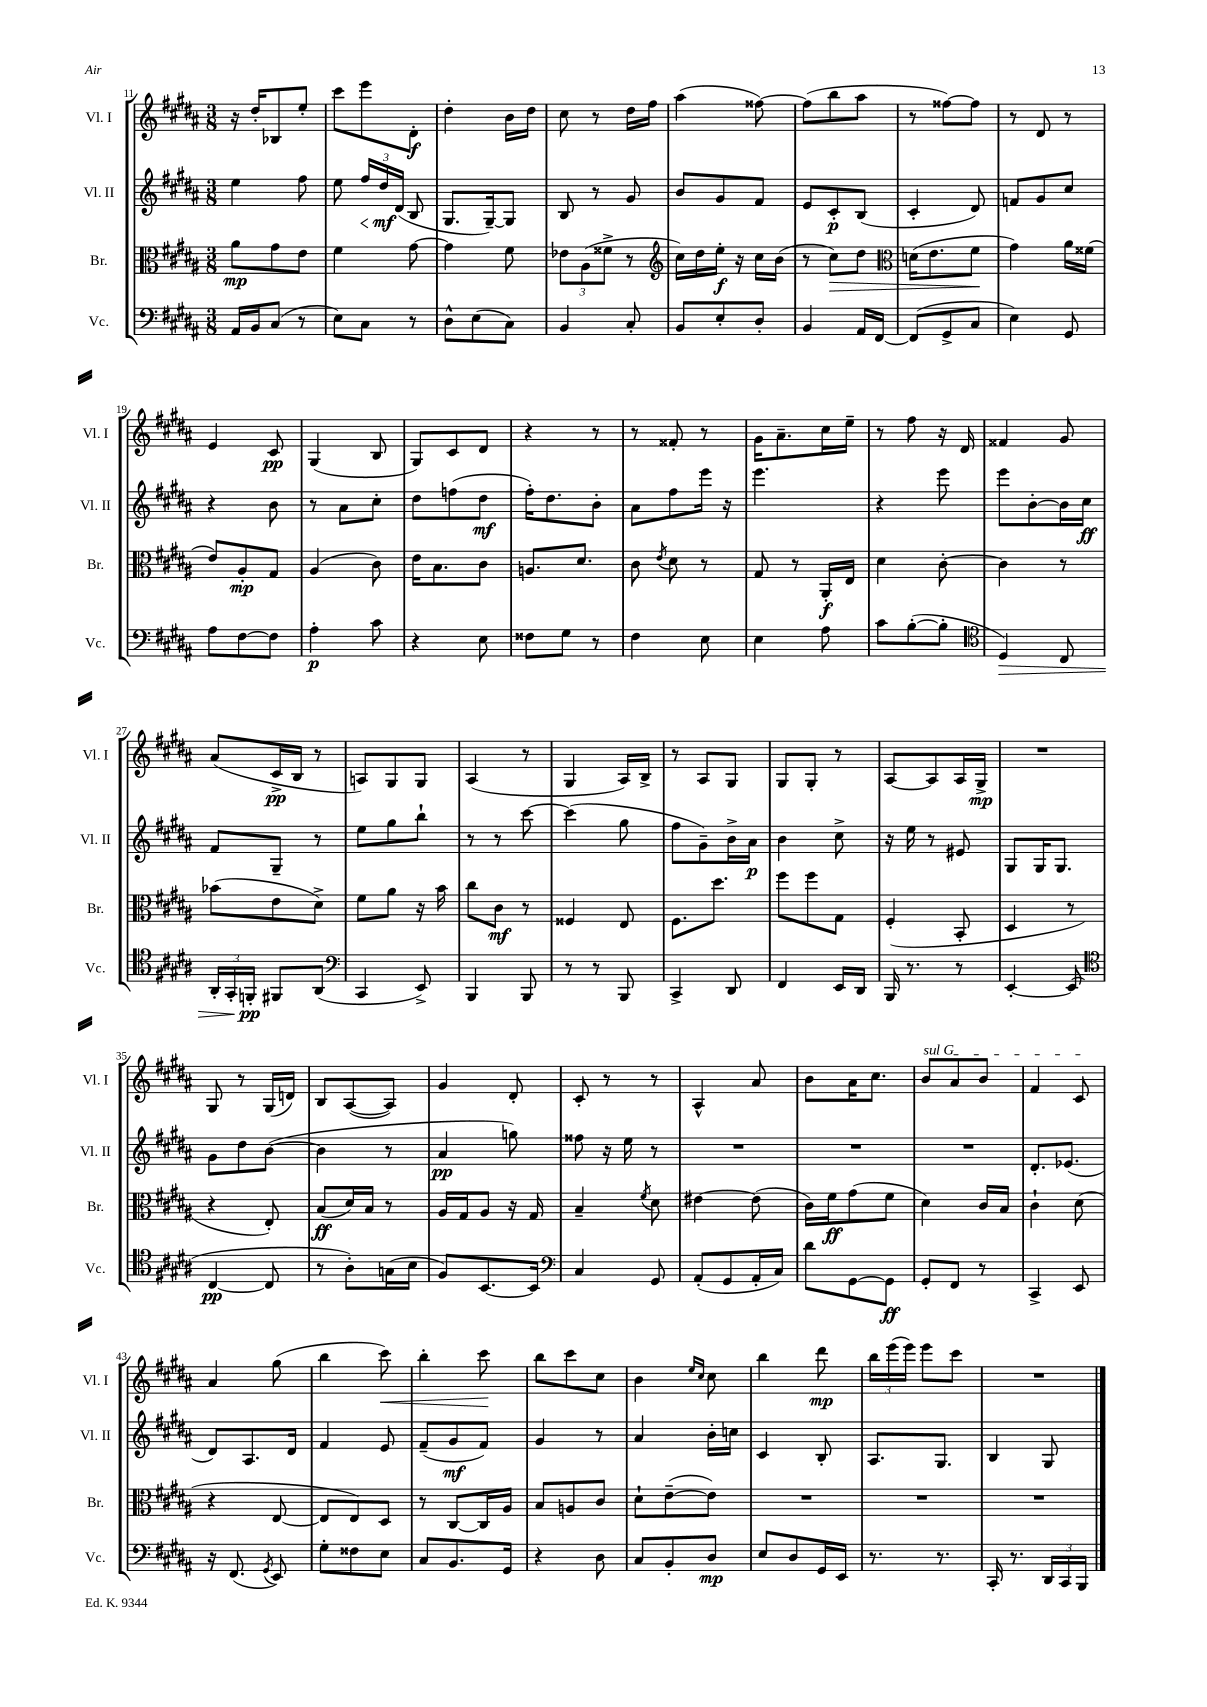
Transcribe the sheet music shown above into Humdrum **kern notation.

**kern	**dynam	**kern	**dynam	**kern	**dynam	**kern	**dynam
*part4	*part4	*part3	*part3	*part2	*part2	*part1	*part1
*staff4	*staff4	*staff3	*staff3	*staff2	*staff2	*staff1	*staff1
*I"Vc.	*	*I"Br.	*	*I"Vl. II	*	*I"Vl. I	*
*I'Vc.	*	*I'Br.	*	*I'Vl. II	*	*I'Vl. I	*
*clefF4	*	*clefC3	*	*clefG2	*	*clefG2	*
*k[f#c#g#d#a#]	*	*k[f#c#g#d#a#]	*	*k[f#c#g#d#a#]	*	*k[f#c#g#d#a#]	*
*M3/8	*	*M3/8	*	*M3/8	*	*M3/8	*
=11	=11	=11	=11	=11	=11	=11	=11
16AA#/LL	.	8a#\L	mp	4ee\	.	16r	.
16BB/J	.	.	.	.	.	16dd#'/KL	.
(8C#/J	.	8g#\	.	.	.	8B-X/	.
8r	.	8e\J	.	8ff#\	.	8ee'/J	.
=12	=12	=12	=12	=12	=12	=12	=12
8E\L)	.	4f#\	.	8ee\	.	8ccc#\L	.
!	!	!	!	!	!LO:HP:b	!	!
8C#\J	.	.	.	24ff#/LL	<	8eee\	.
.	.	.	.	24dd#/	mf	.	.
.	.	.	.	(24d#/JJ	[	.	.
8r	.	[8g#\	.	8B/	.	8d#'\J	f
=13	=13	=13	=13	=13	=13	=13	=13
8D#^^\L	.	4g#\]	.	8.G#/L	.	4dd#'\	.
(8E\	.	.	.	.	.	.	.
.	.	.	.	[16G#~/k)	.	.	.
8C#\J)	.	8f#\	.	8G#/J]	.	16b\LL	.
.	.	.	.	.	.	16dd#\JJ	.
=14	=14	=14	=14	=14	=14	=14	=14
4BB/	.	12e-X\L	.	8B/	.	8cc#\	.
.	.	(12A#\	.	.	.	.	.
.	.	.	.	8r	.	8r	.
.	.	12f##X^\J	.	.	.	.	.
8C#'/	.	8r	.	8g#/	.	16dd#\LL	.
.	.	.	.	.	.	16ff#\JJ	.
=15	=15	=15	=15	=15	=15	=15	=15
*	*	*clefG2	*	*	*	*	*
8BB/L	.	16cc#\LL)	.	8b/L	.	(4aa#\	.
.	.	16dd#\	.	.	.	.	.
8E'/	.	16ee'\JJ	f	8g#/	.	.	.
.	.	16r	.	.	.	.	.
8D#'/J	.	16cc#\LL	.	8f#/J	.	[8ff##X\)	.
.	.	(16b\JJ	.	.	.	.	.
=16	=16	=16	=16	=16	=16	=16	=16
4BB/	.	8r	.	8e/L	.	(8ff##\L]	.
!	!	!	!LO:HP:b	!	!	!	!
.	.	8cc#\L)	>	8c#'/	p	8bb\	.
16AA#/LL	.	8dd#\J	.	(8B/J	.	8aa#\J	.
[16FF#/JJ	.	.	.	.	.	.	.
=17	=17	=17	=17	=17	=17	=17	=17
*	*	*clefC3	*	*	*	*	*
(8FF#/L]	.	(16dn\KL	.	4c#'/	.	8r	.
.	.	8.e\	.	.	.	.	.
8GG#^/	.	.	.	.	.	[8ff##X\L)	.
8C#/J	.	8f#\J	.	8d#/)	.	8ff##\J]	.
.	.	.	]	.	.	.	.
=18	=18	=18	=18	=18	=18	=18	=18
4E\)	.	4g#\)	.	8fn/L	.	8r	.
.	.	.	.	8g#/	.	8d#/	.
8GG#/	.	16a#\LL	.	8cc#/J	.	8r	.
.	.	(16f##X\JJ	.	.	.	.	.
!!LO:LB:g=z
=19	=19	=19	=19	=19	=19	=19	=19
8A#\L	.	8e/L)	.	4r	.	4e/	.
[8F#\	.	8A#'/	mp	.	.	.	.
8F#\J]	.	8G#/J	.	8b\	.	8c#/	pp
=20	=20	=20	=20	=20	=20	=20	=20
4A#'\	p	(4A#/	.	8r	.	(4G#/	.
.	.	.	.	8a#\L	.	.	.
8c#\	.	8c#\)	.	8cc#'\J	.	8B/	.
=21	=21	=21	=21	=21	=21	=21	=21
4r	.	16e\KL	.	8dd#\L	.	8G#/L)	.
.	.	8.B\	.	.	.	.	.
.	.	.	.	(8ffn\	.	8c#/	.
8E\	.	8c#\J	.	8dd#\J	mf	8d#/J	.
=22	=22	=22	=22	=22	=22	=22	=22
8F##X\L	.	8.An/L	.	16ff#'\KL)	.	4r	.
.	.	.	.	8.dd#\	.	.	.
8G#\J	.	.	.	.	.	.	.
.	.	8.d#/J	.	.	.	.	.
8r	.	.	.	8b'\J	.	8r	.
=23	=23	=23	=23	=23	=23	=23	=23
4F#\	.	8c#\	.	8a#\L	.	8r	.
.	.	8qe/	.	.	.	.	.
.	.	8d#\	.	8ff#\	.	8f##X'/	.
8E\	.	8r	.	16eee\Jk	.	8r	.
.	.	.	.	16r	.	.	.
=24	=24	=24	=24	=24	=24	=24	=24
4E\	.	8G#/	.	4.eee\	.	16g#\KL	.
.	.	.	.	.	.	8.a#~\	.
.	.	8r	.	.	.	.	.
8A#\	.	16AA#'/LL	f	.	.	16cc#\L	.
.	.	16E/JJ	.	.	.	16ee~\JJ	.
=25	=25	=25	=25	=25	=25	=25	=25
8c#\L	.	4d#\	.	4r	.	8r	.
([8B'\	.	.	.	.	.	8ff#\	.
8B'\J]	.	[8c#'\	.	8eee\	.	16r	.
.	.	.	.	.	.	16d#/	.
=26	=26	=26	=26	=26	=26	=26	=26
*clefC4	*	*	*	*	*	*	*
!	!LO:HP:b	!	!	!	!	!	!
4D#/)	>	4c#\]	.	8eee\L	.	4f##X/	.
.	.	.	.	[8b'\	.	.	.
8C#/	.	8r	.	16b\L]	.	8g#/	.
.	.	.	.	16cc#\JJ	ff	.	.
!!LO:LB:g=z
=27	=27	=27	=27	=27	=27	=27	=27
24AA#'/LL	.	(8b-X\L	.	8f#/L	.	(8a#/L	.
24GG#'/	.	.	.	.	.	.	.
24FFn'/JJ	pp	.	.	.	.	.	.
8FF#X/L	]	8e\	.	8G#~/J	.	16c#^/L	pp
.	.	.	.	.	.	16B/JJ	.
(8AA#/J	.	8d#^\J)	.	8r	.	8r	.
=28	=28	=28	=28	=28	=28	=28	=28
*clefF4	*	*	*	*	*	*	*
4CC#/	.	8f#\L	.	8ee\L	.	8An/L)	.
.	.	8a#\J	.	8gg#\	.	8G#/	.
8EE^/)	.	16r	.	8bb`\J	.	8G#/J	.
.	.	16b\	.	.	.	.	.
=29	=29	=29	=29	=29	=29	=29	=29
4BBB/	.	8cc#\L	.	8r	.	(4A#/	.
.	.	8c#\J	mf	8r	.	.	.
8BBB/	.	8r	.	[8ccc#\	.	8r	.
=30	=30	=30	=30	=30	=30	=30	=30
8r	.	4F##X/	.	(4ccc#\]	.	4G#/	.
8r	.	.	.	.	.	.	.
8BBB/	.	8E/	.	8gg#\	.	16A#/LL)	.
.	.	.	.	.	.	16B^/JJ	.
=31	=31	=31	=31	=31	=31	=31	=31
4CC#^/	.	8.F#\L	.	8ff#\L	.	8r	.
.	.	.	.	8g#~\)	.	8A#/L	.
.	.	8.dd#\J	.	.	.	.	.
8DD#/	.	.	.	16b^\L	.	8G#/J	.
.	.	.	.	16a#\JJ	p	.	.
=32	=32	=32	=32	=32	=32	=32	=32
4FF#/	.	8ff#\L	.	4b\	.	8G#/L	.
.	.	8ff#\	.	.	.	8G#'/J	.
16EE/LL	.	8G#\J	.	8cc#^\	.	8r	.
16DD#/JJ	.	.	.	.	.	.	.
=33	=33	=33	=33	=33	=33	=33	=33
16BBB/	.	(4F#'/	.	16r	.	[8A#/L	.
8.r	.	.	.	16ee\	.	.	.
.	.	.	.	8r	.	8A#/]	.
8r	.	8BB'/	.	8e#X/	.	16A#/L	.
.	.	.	.	.	.	16G#^/JJ	mp
=34	=34	=34	=34	=34	=34	=34	=34
[4EE'/	.	4D#/	.	8G#/L	.	4.r	.
.	.	.	.	16G#/K	.	.	.
.	.	.	.	8.G#/J	.	.	.
(8EE/]	.	8r	.	.	.	.	.
!!LO:LB:g=z
=35	=35	=35	=35	=35	=35	=35	=35
*clefC4	*	*	*	*	*	*	*
[4C#/	pp	4r	.	8g#\L	.	8G#/	.
.	.	.	.	8dd#\	.	8r	.
8C#/]	.	8E'/)	.	([8b\J	.	(16G#/LL	.
.	.	.	.	.	.	16dn/JJ)	.
=36	=36	=36	=36	=36	=36	=36	=36
8r	.	(8B/L	ff	4b\]	.	8B/L	.
8A#'\L)	.	16d#/L)	.	.	.	([8A#/	.
.	.	16B/JJ	.	.	.	.	.
(16Gn\L	.	8r	.	8r	.	8A#/J])	.
16B\JJ	.	.	.	.	.	.	.
=37	=37	=37	=37	=37	=37	=37	=37
8F#/L)	.	16A#/LL	.	4a#/	pp	4g#/	.
.	.	16G#/J	.	.	.	.	.
[8.BB/	.	8A#/J	.	.	.	.	.
.	.	16r	.	8ggn\)	.	8d#'/	.
16BB/Jk]	.	16G#/	.	.	.	.	.
=38	=38	=38	=38	=38	=38	=38	=38
*clefF4	*	*	*	*	*	*	*
4C#/	.	4B~/	.	8ff##X\	.	8c#'/	.
.	.	.	.	16r	.	8r	.
.	.	.	.	16ee\	.	.	.
.	.	8qf#/	.	.	.	.	.
8GG#/	.	8d#\	.	8r	.	8r	.
=39	=39	=39	=39	=39	=39	=39	=39
(8AA#'/L	.	[4e#X\	.	4.r	.	4A#^^/	.
8GG#/	.	.	.	.	.	.	.
16AA#'/L	.	(8e#\]	.	.	.	8a#/	.
16C#/JJ)	.	.	.	.	.	.	.
=40	=40	=40	=40	=40	=40	=40	=40
8d#\L	.	16c#\LL)	.	4.r	.	8b\L	.
.	.	16f#\J	ff	.	.	.	.
[8GG#\	.	(8g#\	.	.	.	16a#\K	.
.	.	.	.	.	.	8.cc#\J	.
8GG#\J]	ff	8f#\J	.	.	.	.	.
=41	=41	=41	=41	=41	=41	=41	=41
!	!	!	!	!	!	!LO:TX:a:i:t=sul G	!
8GG#'/L	.	4d#\)	.	4.r	.	8b/L	.
8FF#/J	.	.	.	.	.	8a#/	.
8r	.	16c#/LL	.	.	.	8b/J	.
.	.	16B/JJ	.	.	.	.	.
=42	=42	=42	=42	=42	=42	=42	=42
4CC#^/	.	4c#`\	.	8.d#'/L	.	4f#/	.
.	.	.	.	(8.e-X/J	.	.	.
8EE/	.	(8d#\	.	.	.	8c#/	.
!!LO:LB:g=z
=43	=43	=43	=43	=43	=43	=43	=43
16r	.	4r	.	8d#/L)	.	4a#/	.
(8.FF#/	.	.	.	.	.	.	.
.	.	.	.	8.A#/	.	.	.
8qGG#/	.	.	.	.	.	.	.
8EE/)	.	[8E/	.	.	.	(8gg#\	.
.	.	.	.	16d#/Jk	.	.	.
=44	=44	=44	=44	=44	=44	=44	=44
8G#'\L	.	8E/L]	.	4f#/	.	4bb\	.
8F##X\	.	8E/)	.	.	.	.	.
!	!	!	!	!	!	!	!LO:HP:b
8E\J	.	8D#/J	.	8e/	.	8ccc#\)	<
=45	=45	=45	=45	=45	=45	=45	=45
8C#/L	.	8r	.	(8f#~/L	.	4bb'\	.
8.BB/	.	[8C#/L	.	8g#/	mf	.	.
.	.	16C#/L]	.	8f#/J)	.	8ccc#\	.
16GG#/Jk	.	16A#/JJ	.	.	.	.	.
.	.	.	.	.	.	.	[
=46	=46	=46	=46	=46	=46	=46	=46
4r	.	8B/L	.	4g#/	.	8bb\L	.
.	.	8An/	.	.	.	8ccc#\	.
8D#\	.	8c#/J	.	8r	.	8cc#\J	.
=47	=47	=47	=47	=47	=47	=47	=47
8C#/L	.	8d#`\L	.	4a#/	.	4b\	.
8BB'/	.	([8e~\	.	.	.	.	.
.	.	.	.	.	.	16qqee/LL	.
.	.	.	.	.	.	16qqcc#/JJ	.
8D#/J	mp	8e\J])	.	16b'\LL	.	8cc#\	.
.	.	.	.	16ccn\JJ	.	.	.
=48	=48	=48	=48	=48	=48	=48	=48
8E/L	.	4.r	.	4c#/	.	4bb\	.
8D#/	.	.	.	.	.	.	.
16GG#/L	.	.	.	8B'/	.	8ddd#\	mp
16EE/JJ	.	.	.	.	.	.	.
=49	=49	=49	=49	=49	=49	=49	=49
8.r	.	4.r	.	8.A#/L	.	24bb\LL	.
.	.	.	.	.	.	(24eee\	.
.	.	.	.	.	.	24eee\JJ)	.
.	.	.	.	.	.	8eee\L	.
8.r	.	.	.	8.G#/J	.	.	.
.	.	.	.	.	.	8ccc#\J	.
=50	=50	=50	=50	=50	=50	=50	=50
16CC#'/	.	4.r	.	4B/	.	4.r	.
8.r	.	.	.	.	.	.	.
24DD#/LL	.	.	.	8G#/	.	.	.
24CC#/	.	.	.	.	.	.	.
24BBB/JJ	.	.	.	.	.	.	.
==	==	==	==	==	==	==	==
*-	*-	*-	*-	*-	*-	*-	*-
